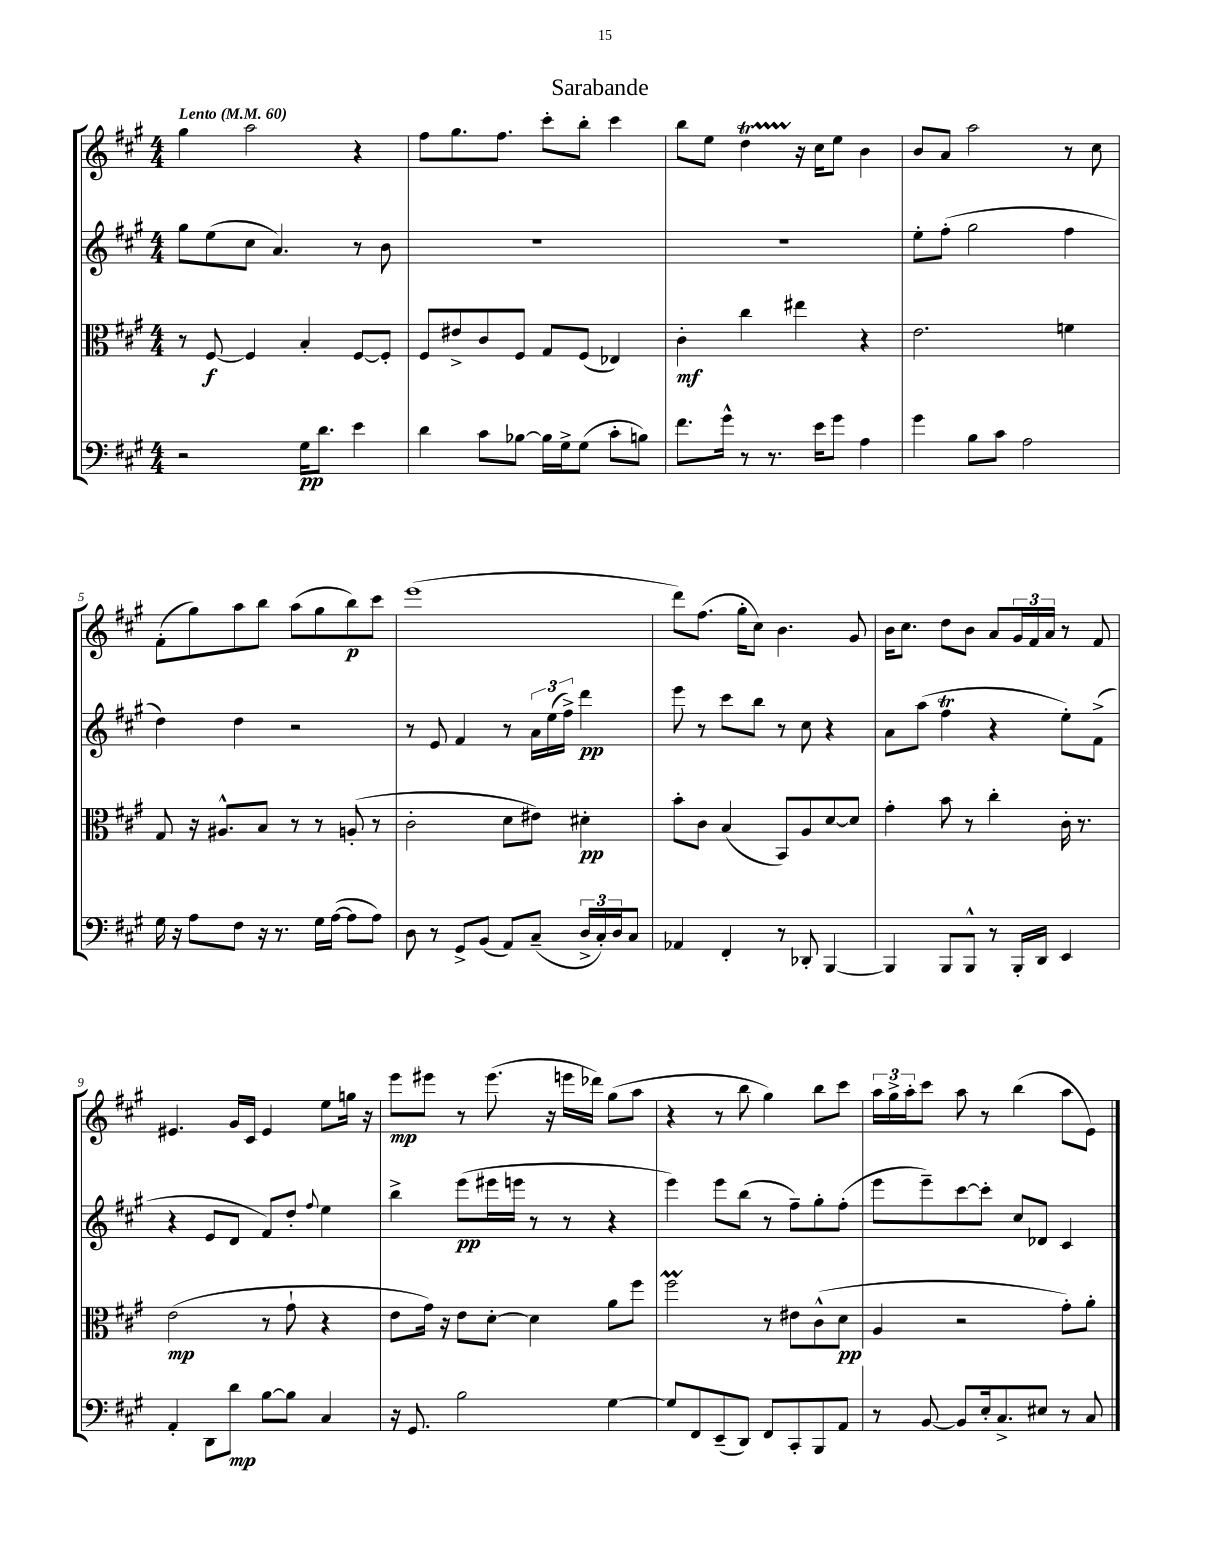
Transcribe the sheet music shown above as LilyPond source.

\header { title = "Sarabande" }
<<
\new StaffGroup <<
\new Staff = "s0" {
    \clef treble \key a \major \numericTimeSignature \time 4/4 \tempo "Lento" 4 = 60
    gis''4 a''2 r4 |
    fis''8 gis''8. fis''8. cis'''8-. b''8-. cis'''4 |
    b''8 e''8 d''4\startTrillSpan r16\stopTrillSpan cis''16 e''8 b'4 |
    b'8 a'8 a''2 r8 cis''8 |
    fis'8-.( gis''8) a''8 b''8 a''8( gis''8 b''8\p) cis'''8 |
    e'''1( |
    d'''8) fis''8.( gis''16-. cis''8) b'4. gis'8 |
    b'16 cis''8. d''8 b'8 a'8 \tuplet 3/2 { gis'16 fis'16 a'16 } r8 fis'8 |
    eis'4. gis'16 cis'16 eis'4 e''8 g''16 r16 |
    e'''8\mp eis'''8 r8 eis'''8.( r16 e'''16 des'''16) gis''8( a''8 |
    r4 r8 b''8 gis''4) b''8 cis'''8 |
    \tuplet 3/2 { a''16 gis''16-> a''16-. } cis'''8 a''8 r8 b''4( a''8 e'8) \bar "|." |
}
\new Staff = "s1" {
    \clef treble \key a \major \numericTimeSignature \time 4/4
    gis''8 e''8( cis''8 a'4.) r8 b'8 |
    R1 |
    R1 |
    e''8-. fis''8-.( gis''2 fis''4 |
    d''4) d''4 r2 |
    r8 e'8 fis'4 r8 \tuplet 3/2 { a'16 e''16( fis''16->) } d'''4\pp |
    e'''8 r8 cis'''8 b''8 r8 cis''8 r4 |
    a'8 a''8( fis''4\trill r4 e''8-.) fis'8->( |
    r4 e'8 d'8 fis'8) d''8-. \appoggiatura { fis''8 } e''4 |
    b''4-> e'''8\pp( eis'''16 e'''16 r8 r8 r4 |
    e'''4) e'''8 b''8( r8 fis''8--) gis''8-. fis''8-.( |
    e'''8 e'''8--) cis'''8~ cis'''8-. cis''8 des'8 cis'4 \bar "|." |
}
\new Staff = "s2" {
    \clef alto \key a \major \numericTimeSignature \time 4/4
    r8 fis8~\f fis4 b4-. fis8~ fis8-. |
    fis8 eis'8-> cis'8 fis8 gis8 fis8( ees4) |
    cis'4-.\mf cis''4 eis''4 r4 |
    e'2. f'4 |
    gis8 r16 ais8.-^ b8 r8 r8 a8-.( r8 |
    cis'2-. d'8 eis'8) dis'4-.\pp |
    b'8-. cis'8 b4( b,8) a8 d'8~ d'8 |
    gis'4-. b'8 r8 cis''4-. cis'16-. r8. |
    e'2\mp( r8 gis'8-! r4 |
    e'8 gis'16) r16 e'8 d'8~-. d'4 a'8 fis''8 |
    fis''2\prall r8 eis'8 cis'8-^( d'8\pp |
    a4 r2 gis'8-.) a'8-. \bar "|." |
}
\new Staff = "s3" {
    \clef bass \key a \major \numericTimeSignature \time 4/4
    r2 gis16\pp d'8. e'4 |
    d'4 cis'8 bes8~ bes16 gis16-> gis8( cis'8-. b8) |
    fis'8. gis'16-^ r8 r8. e'16 gis'8 a4 |
    gis'4 b8 cis'8 a2 |
    gis16 r16 a8 fis8 r16 r8. gis16 a16~( a8 a8) |
    d8 r8 gis,8-> b,8( a,8) cis8--( \tuplet 3/2 { d16-> cis16-.) d16 } cis8 |
    aes,4 fis,4-. r8 des,8-. b,,4~ |
    b,,4 b,,8 b,,8-^ r8 b,,16-. d,16 e,4 |
    a,4-. d,8 d'8\mp b8~ b8 cis4 |
    r16 gis,8. b2 gis4~ |
    gis8 fis,8 e,8--( d,8) fis,8 cis,8-. b,,8 a,8 |
    r8 b,8~ b,8 e16-. cis8.-> eis8 r8 cis8 \bar "|." |
}
>>
>>
